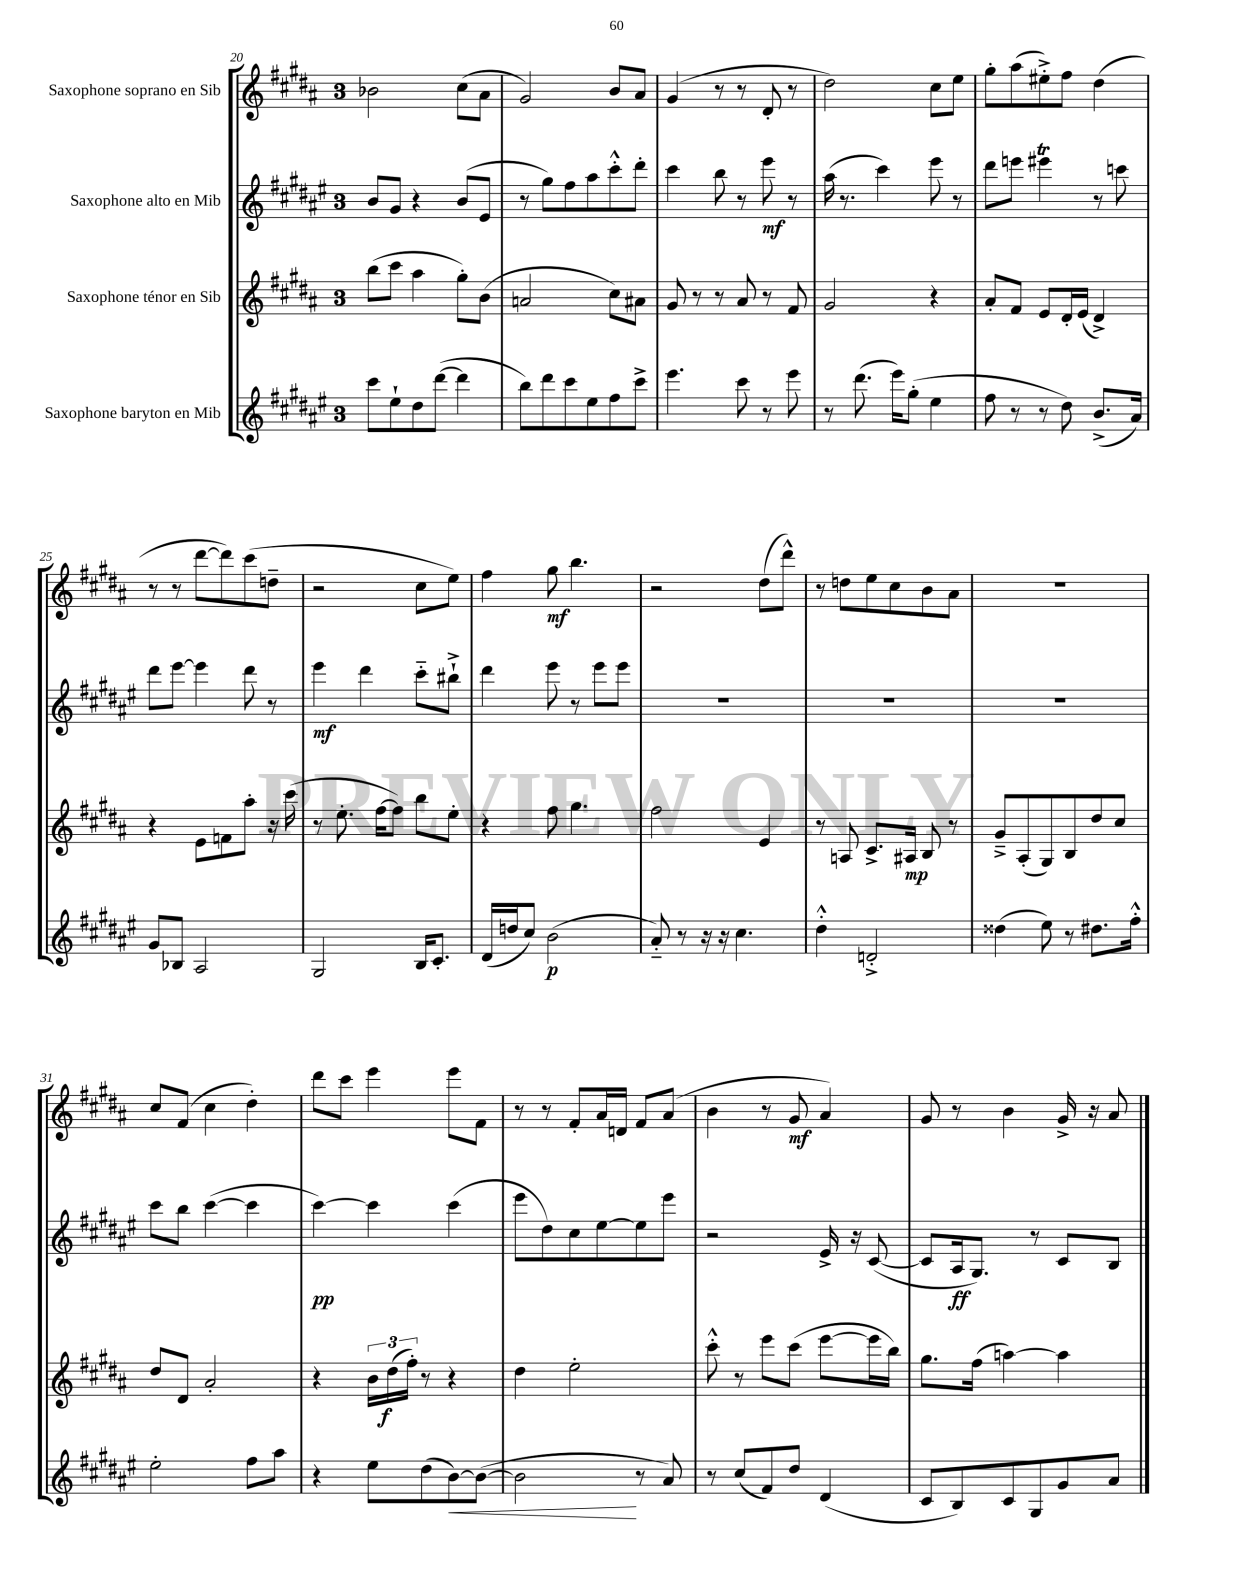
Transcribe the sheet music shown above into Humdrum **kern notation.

**kern	**dynam	**kern	**dynam	**kern	**dynam	**kern	**dynam
*part4	*part4	*part3	*part3	*part2	*part2	*part1	*part1
*staff4	*staff4	*staff3	*staff3	*staff2	*staff2	*staff1	*staff1
*I"Saxophone baryton en Mib	*	*I"Saxophone ténor en Sib	*	*I"Saxophone alto en Mib	*	*I"Saxophone soprano en Sib	*
*clefG2	*	*clefG2	*	*clefG2	*	*clefG2	*
*k[f#c#g#d#a#e#]	*	*k[f#c#g#d#a#]	*	*k[f#c#g#d#a#e#]	*	*k[f#c#g#d#a#]	*
*M3/4	*	*M3/4	*	*M3/4	*	*M3/4	*
=20	=20	=20	=20	=20	=20	=20	=20
8ccc#\L	.	(8bb\L	.	8b/L	.	2b-X\	.
8ee#`\	.	8ccc#\J	.	8g#/J	.	.	.
8dd#\	.	4aa#\	.	4r	.	.	.
([8ddd#\J	.	.	.	.	.	.	.
4ddd#\]	.	8gg#'\L)	.	(8b/L	.	(8cc#\L	.
.	.	(8b\J	.	8e#/J	.	8a#\J	.
=21	=21	=21	=21	=21	=21	=21	=21
8bb\L)	.	2an/	.	8r	.	2g#/)	.
8ddd#\	.	.	.	8gg#\L)	.	.	.
8ccc#\	.	.	.	8ff#\	.	.	.
8ee#\	.	.	.	8aa#\	.	.	.
8ff#\	.	8cc#\L)	.	8ccc#'^^\	.	8b/L	.
8ccc#^\J	.	8a#X\J	.	8ddd#'\J	.	8a#/J	.
=22	=22	=22	=22	=22	=22	=22	=22
4.eee#\	.	8g#/	.	4ccc#\	.	(4g#/	.
.	.	8r	.	.	.	.	.
.	.	8r	.	8bb\	.	8r	.
8ccc#\	.	8a#/	.	8r	.	8r	.
8r	.	8r	.	8eee#\	mf	8d#'/	.
8eee#\	.	8f#/	.	8r	.	8r	.
=23	=23	=23	=23	=23	=23	=23	=23
8r	.	2g#/	.	(16aa#\	.	2dd#\)	.
.	.	.	.	8.r	.	.	.
(8.ddd#\	.	.	.	.	.	.	.
.	.	.	.	4ccc#\)	.	.	.
16eee#\KL)	.	.	.	.	.	.	.
(8gg#'\J	.	.	.	.	.	.	.
4ee#\	.	4r	.	8eee#\	.	8cc#\L	.
.	.	.	.	8r	.	8ee\J	.
=24	=24	=24	=24	=24	=24	=24	=24
8ff#\	.	8a#'/L	.	8ddd#\L	.	8gg#'\L	.
8r	.	8f#/J	.	8eeen\J	.	(8aa#\	.
8r	.	8e/L	.	4eee#Xt\	.	8ee#X'^\)	.
8dd#\)	.	16d#'/L	.	.	.	8ff#\J	.
.	.	(16e/JJ	.	.	.	.	.
(8.b^/L	.	4d#^/)	.	8r	.	(4dd#\	.
.	.	.	.	8cccn\	.	.	.
16a#/Jk)	.	.	.	.	.	.	.
!!LO:LB:g=z
=25	=25	=25	=25	=25	=25	=25	=25
8g#/L	.	4r	.	8ddd#\L	.	8r	.
8B-X/J	.	.	.	[8eee#\J	.	8r	.
2A#/	.	8e\L	.	4eee#\]	.	[8ddd#\L	.
.	.	8fn\	.	.	.	8ddd#\])	.
.	.	8aa#'\J	.	8ddd#\	.	(8ccc#\	.
.	.	16r	.	8r	.	8ddn~\J	.
.	.	(16ccc#\	.	.	.	.	.
=26	=26	=26	=26	=26	=26	=26	=26
2G#/	.	8r	.	4eee#\	mf	2r	.
.	.	8.ee'\	.	.	.	.	.
.	.	.	.	4ddd#\	.	.	.
.	.	[16ff#\KL	.	.	.	.	.
.	.	8ff#\J])	.	.	.	.	.
16B/KL	.	8bb\L	.	8ccc#\L	.	8cc#\L	.
8.c#'/J	.	.	.	.	.	.	.
.	.	8ee'\J	.	8bb#X`^\J	.	8ee\J)	.
=27	=27	=27	=27	=27	=27	=27	=27
(16d#/LL	.	4r	.	4ddd#\	.	4ff#\	.
16ddn/J	.	.	.	.	.	.	.
8cc#/J)	.	.	.	.	.	.	.
(2b\	p	8ff#\	.	8eee#\	.	8gg#\	mf
.	.	4.gg#\	.	8r	.	4.bb\	.
.	.	.	.	8eee#\L	.	.	.
.	.	.	.	8eee#\J	.	.	.
=28	=28	=28	=28	=28	=28	=28	=28
8a#/)	.	2ff#\	.	2.r	.	2r	.
8r	.	.	.	.	.	.	.
16r	.	.	.	.	.	.	.
16r	.	.	.	.	.	.	.
4.cc#\	.	.	.	.	.	.	.
.	.	4e/	.	.	.	(8dd#\L	.
.	.	.	.	.	.	8ddd#^^\J)	.
=29	=29	=29	=29	=29	=29	=29	=29
4dd#'^^\	.	8r	.	2.r	.	8r	.
.	.	8An/	.	.	.	8ddn\L	.
2dn'^/	.	8.c#^/L	.	.	.	8ee\	.
.	.	.	.	.	.	8cc#\	.
.	.	16A#X/Jk	mp	.	.	.	.
.	.	8B/	.	.	.	8b\	.
.	.	8r	.	.	.	8a#\J	.
=30	=30	=30	=30	=30	=30	=30	=30
(4dd##X\	.	8g#~^/L	.	2.r	.	2.r	.
.	.	(8A#'/	.	.	.	.	.
8ee#\)	.	8G#/)	.	.	.	.	.
8r	.	8B/	.	.	.	.	.
8.dd#X\L	.	8dd#/	.	.	.	.	.
.	.	8cc#/J	.	.	.	.	.
16ff#'^^\Jk	.	.	.	.	.	.	.
!!LO:LB:g=z
=31	=31	=31	=31	=31	=31	=31	=31
2ee#'\	.	8dd#/L	.	8ccc#\L	.	8cc#/L	.
.	.	8d#/J	.	8bb\J	.	(8f#/J	.
.	.	2a#'/	.	([4ccc#\	.	4cc#\	.
8ff#\L	.	.	.	4ccc#\]	.	4dd#'\)	.
8aa#\J	.	.	.	.	.	.	.
=32	=32	=32	=32	=32	=32	=32	=32
4r	.	4r	.	[4ccc#\)	pp	8ddd#\L	.
.	.	.	.	.	.	8ccc#\J	.
8ee#\L	.	24b\LL	.	4ccc#\]	.	4eee\	.
.	.	(24dd#\	f	.	.	.	.
.	.	24ff#'\JJ)	.	.	.	.	.
(8dd#\	.	8r	.	.	.	.	.
!	!LO:HP:b	!	!	!	!	!	!
[8b\)	<	4r	.	(4ccc#\	.	8eee\L	.
(8b\J_	.	.	.	.	.	8f#\J	.
=33	=33	=33	=33	=33	=33	=33	=33
2b\]	.	4dd#\	.	8eee#\L	.	8r	.
.	.	.	.	8dd#\)	.	8r	.
.	.	2ee'\	.	8cc#\	.	8f#'/L	.
.	.	.	.	[8ee#\	.	16a#/L	.
.	.	.	.	.	.	16dn/JJ	.
8r	[	.	.	8ee#\]	.	8f#/L	.
8a#/)	.	.	.	8eee#\J	.	(8a#/J	.
=34	=34	=34	=34	=34	=34	=34	=34
8r	.	8ccc#'^^\	.	2r	.	4b\	.
(8cc#/L	.	8r	.	.	.	.	.
8f#/)	.	8eee\L	.	.	.	8r	.
8dd#/J	.	(8ccc#\J	.	.	.	8g#/	mf
(4d#/	.	[8eee\L	.	16e#^/	.	4a#/)	.
.	.	.	.	16r	.	.	.
.	.	16eee\L]	.	([8c#/	.	.	.
.	.	16bb\JJ)	.	.	.	.	.
=35	=35	=35	=35	=35	=35	=35	=35
8c#/L	.	8.gg#\L	.	8c#/L]	.	8g#/	.
8B/)	.	.	.	16A#/k	ff	8r	.
.	.	(16ff#\Jk	.	8.G#/J)	.	.	.
8c#/	.	[4aan\)	.	.	.	4b\	.
8G#/	.	.	.	8r	.	.	.
8g#/	.	4aa\]	.	8c#/L	.	16g#^/	.
.	.	.	.	.	.	16r	.
8a#/J	.	.	.	8B/J	.	8a#/	.
==	==	==	==	==	==	==	==
*-	*-	*-	*-	*-	*-	*-	*-
